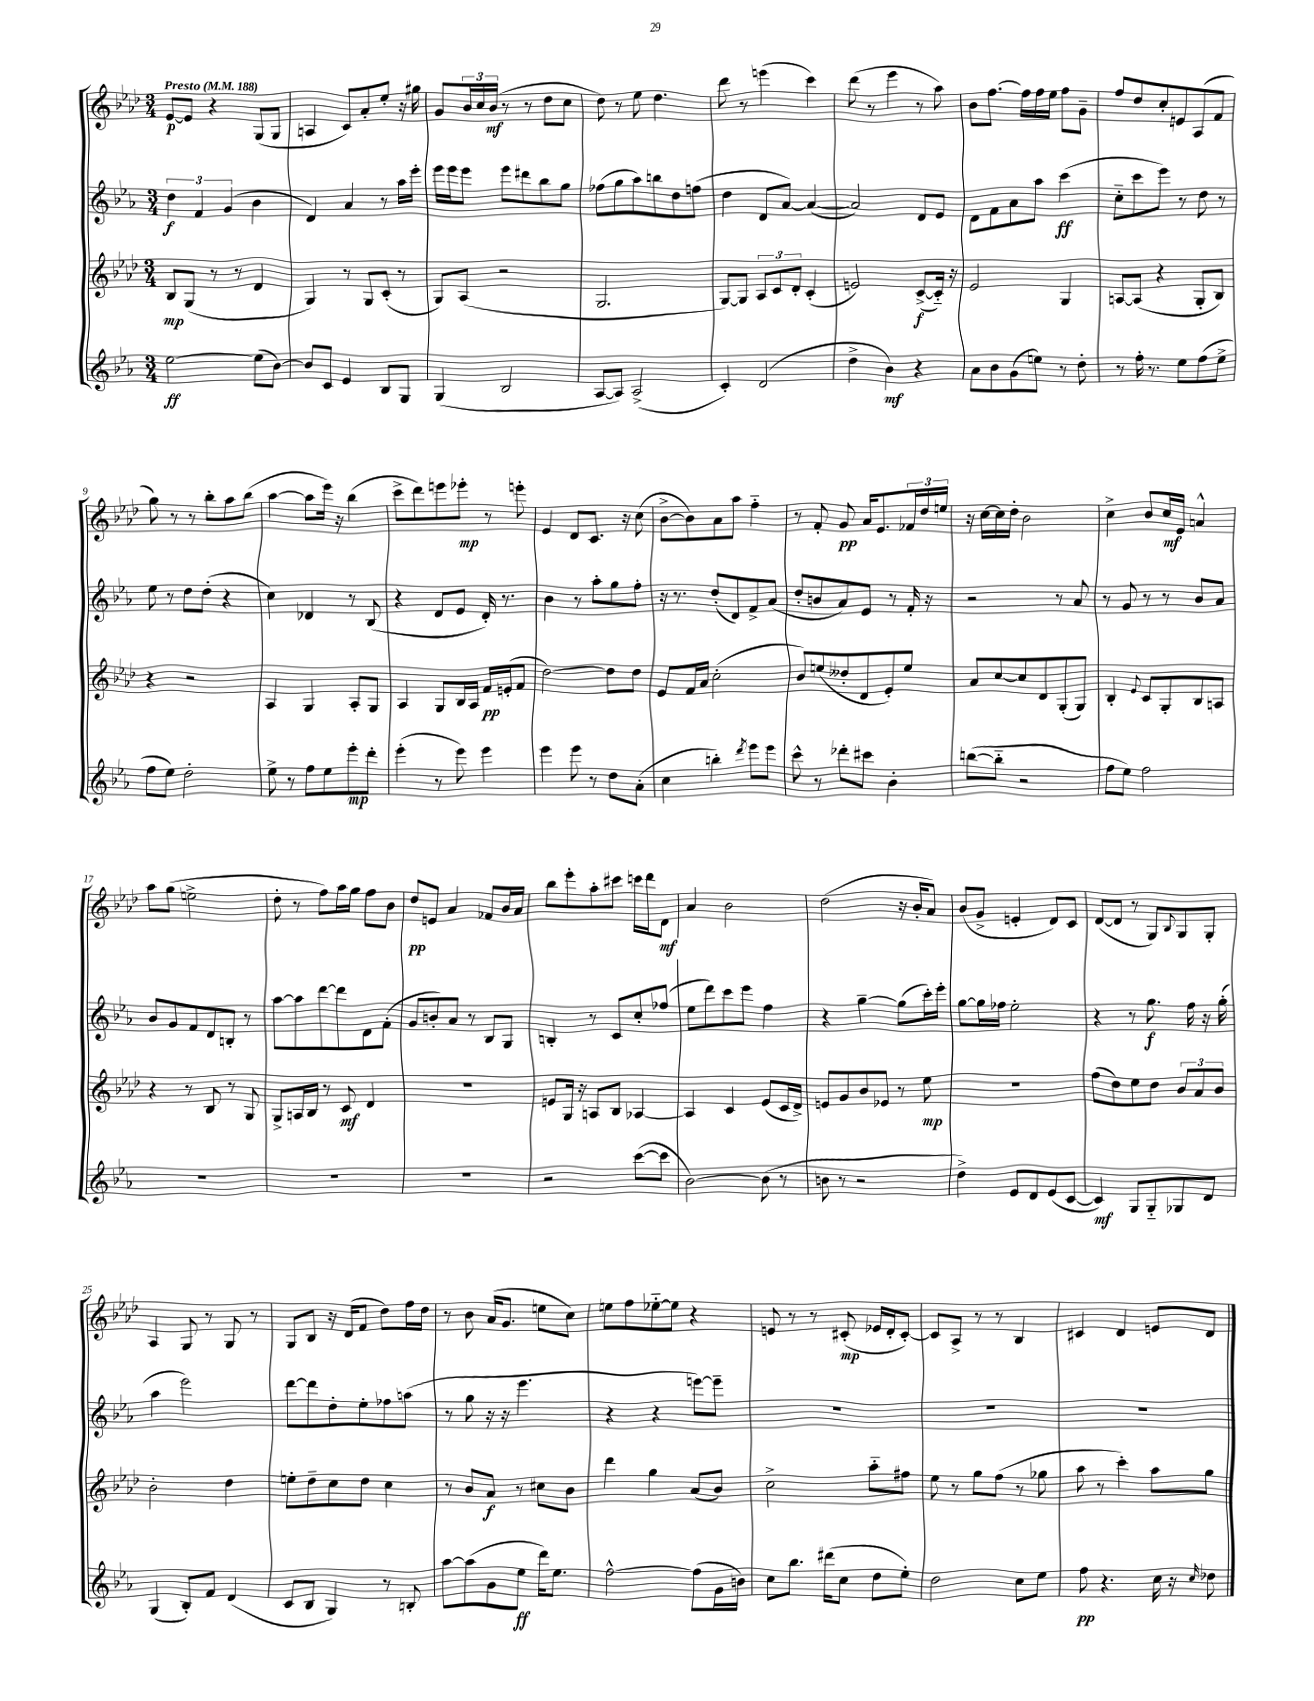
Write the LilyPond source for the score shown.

<<
\new StaffGroup <<
\new Staff = "s0" {
    \clef treble \key aes \major \numericTimeSignature \time 3/4 \tempo "Presto" 4 = 188
    ees'8~\p ees'8 r4 g8( g8 |
    a4 c'8) aes'8-. ees''8-. r16 gis''16 |
    g'8 \tuplet 3/2 { bes'16 c''16 bes'16\mf( } r8 r8 des''8 c''8 |
    des''8) r8 ees''8 des''4. |
    des'''8 r8 e'''4( c'''4) |
    des'''8( r8 ees'''4 r8 aes''8) |
    bes'8 f''8.~ f''16 f''16 ees''16 f''8 g'8-- |
    f''8 des''8 c''8-. e'8 aes8( f'8 |
    g''8) r8 r8 bes''8-. aes''8 bes''8( |
    aes''4~ aes''8 ees'''16) r16 bes''4( |
    c'''8-> des'''8) e'''8 ees'''8-.\mp r8 e'''8-. |
    ees'4 des'8 c'8. r16 c''8( |
    bes'8~-> bes'8) aes'8 aes''8 f''4-_ |
    r8 f'8-. g'8\pp aes'16 ees'8. \tuplet 3/2 { fes'16 des''16 e''16 } |
    r16 c''16~ c''16 des''16-. bes'2 |
    c''4-> bes'8 c''16\mf ees'16 a'4-^ |
    aes''8 g''8( e''2-> |
    des''8-. r8 f''8) aes''16 g''16 f''8 bes'8 |
    des''8\pp e'8 aes'4 fes'8 bes'16 aes'16 |
    bes''8 ees'''8-. aes''8-. cis'''8 c'''16 des'''16 des'8\mf |
    aes'4 bes'2 |
    des''2( r16 bes'16-. aes'8) |
    bes'8( g'8-> e'4-. des'8) c'8 |
    des'8~( des'8 r8 g8) \appoggiatura { bes8 } g8 g8-. |
    aes4 g8 r8 g8 r8 |
    g8 bes8 r16 des'16( f'8 des''8) f''16 des''16 |
    r8 bes'8 aes'16( g'8. e''8 c''8) |
    e''8 f''8 ees''8~-_ ees''8 r4 |
    e'8 r8 r8 cis'8-.\mp( ees'16 des'16-. cis'8~-.) |
    cis'8 aes8-> r8 r8 bes4 |
    cis'4 des'4 e'8 des'8 \bar "|." |
}
\new Staff = "s1" {
    \clef treble \key ees \major \numericTimeSignature \time 3/4
    \tuplet 3/2 { d''4\f f'4 g'4( } bes'4 |
    d'4) aes'4 r8 aes''16 ees'''16-. |
    ees'''16 ees'''16 ees'''8 ees'''8 dis'''8 bes''8 g''8 |
    fes''8( g''8 aes''8) b''8 d''8 f''8( |
    d''4 d'8 aes'8~) aes'4~( |
    aes'2) d'8 ees'8 |
    d'8 f'8 aes'8 aes''8 c'''4\ff( |
    c''8-_ c'''8 ees'''8) r8 d''8 r8 |
    ees''8 r8 d''8 d''8-.( r4 |
    c''4) des'4 r8 bes8( |
    r4 d'8 ees'8 d'16-.) r8. |
    bes'4 r8 aes''8-. g''8 f''8-. |
    r16 r8. d''8-.( d'8) f'8-> aes'8( |
    d''8-. b'8 aes'8) ees'8 r8 f'16-. r16 |
    r2 r8 aes'8 |
    r8 g'8 r8 r8 bes'8 aes'8 |
    bes'8 g'8 f'8 d'8 b8-. r8 |
    aes''8~ aes''8 d'''8~ d'''8 d'8 f'8-.( |
    g'8 b'8-.) aes'8 r8 bes8 g8 |
    b4-. r8 c'8 c''8-. fes''8( |
    ees''8 d'''8) c'''8 ees'''8 f''4 |
    r4 g''4~-- g''8( c'''16-.) ees'''16-. |
    g''8~ g''16 fes''16 ees''2-. |
    r4 r8 g''8.\f f''16 r16 g''16-.( |
    aes''4 ees'''2) |
    d'''8~ d'''8 d''8-. ees''8-. fes''8 a''8( |
    r8 g''8 r16 r16 ees'''4. |
    r4 r4 e'''8~) e'''8-- |
    R2. |
    R2. |
    R2. \bar "|." |
}
\new Staff = "s2" {
    \clef treble \key aes \major \numericTimeSignature \time 3/4
    bes8\mp g8( r8 r8 des'4 |
    g4) r8 g8 c'8-.( r8 |
    g8) aes8( r2 |
    g2. |
    g8~) g8 \tuplet 3/2 { aes8 c'8 des'8-. } c'4-.( |
    e'2) c'8~->\f( c'16-_) r16 |
    ees'2 g4 |
    a8~ a8( r4 g8-. bes8) |
    r4 r2 |
    aes4 g4 aes8-. g8 |
    aes4 g8 bes16 aes16 f'16\pp e'16-.( f'8 |
    des''2~) des''8 des''8 |
    ees'8 f'16 aes'16 c''2-.( |
    bes'8) e''8( deses''8-. des'8 ees'8-.) e''8 |
    aes'8 c''8~ c''8 des'8 g8-.( g8) |
    bes4-. \appoggiatura { ees'8 } c'8 g8-. bes8 a8 |
    r4 r8 bes8 r8 g8 |
    g8-> a16 bes16 r8 c'8\mf des'4 |
    R2. |
    e'8 g16 r16 a8 bes8 aes4~ |
    aes4 c'4 ees'8( c'16 des'16->) |
    e'8 g'8 bes'8 ees'8 r8 ees''8\mp |
    R2. |
    f''8( des''8) ees''8 des''8 \tuplet 3/2 { bes'8 aes'8 bes'8 } |
    bes'2-. des''4 |
    e''8-. des''8-- c''8 des''8 c''4 |
    r8 bes'8 aes'8\f r8 cis''8 bes'8 |
    des'''4 g''4 aes'8( bes'8) |
    c''2-> aes''8-_ fis''8 |
    ees''8 r8 g''8 f''8( r8 ges''8 |
    aes''8 r8 c'''4-.) aes''8 g''8 \bar "|." |
}
\new Staff = "s3" {
    \clef treble \key ees \major \numericTimeSignature \time 3/4
    ees''2~\ff ees''8( bes'8~) |
    bes'8 c'8 ees'4 bes8 g8 |
    g4( bes2 |
    aes8~ aes8) aes2->( |
    c'4-.) d'2( |
    d''4-> bes'4\mf) r4 |
    aes'8 bes'8 g'8( e''8) r8 d''8-. |
    r8 f''16-. r8. ees''8 f''8( ees''8-> |
    f''8 ees''8) d''2-. |
    ees''8-> r8 f''8 ees''8 ees'''8-.\mp d'''8-. |
    ees'''4-.( r8 ees'''8) ees'''4 |
    ees'''4 ees'''8 r8 d''8 aes'8-.( |
    c''4 b''4-.) \acciaccatura { d'''8 } ees'''8 ees'''8 |
    c'''8-^ r8 des'''8-. cis'''8 bes'4-. |
    b''8~( b''8-_ r2 |
    f''8 ees''8) f''2 |
    R2. |
    R2. |
    R2. |
    r2 c'''8~( c'''8 |
    bes'2~) bes'8( r8 |
    b'8 r8 r2 |
    d''4->) ees'8 d'8 ees'8( c'8~ |
    c'4\mf) g8 g8-_ ges8 d'8 |
    g4( bes8-.) f'8 d'4( |
    c'8 bes8 g4) r8 b8-. |
    aes''8~ aes''8( g'8 ees''8\ff d'''16) ees''8. |
    f''2~-^ f''8( g'16 b'16) |
    c''8 bes''8. dis'''16( c''8 d''8 ees''8-.) |
    d''2 c''8 ees''8 |
    f''8\pp r4. c''16 r16 \grace { c''16 } des''8 \bar "|." |
}
>>
>>
